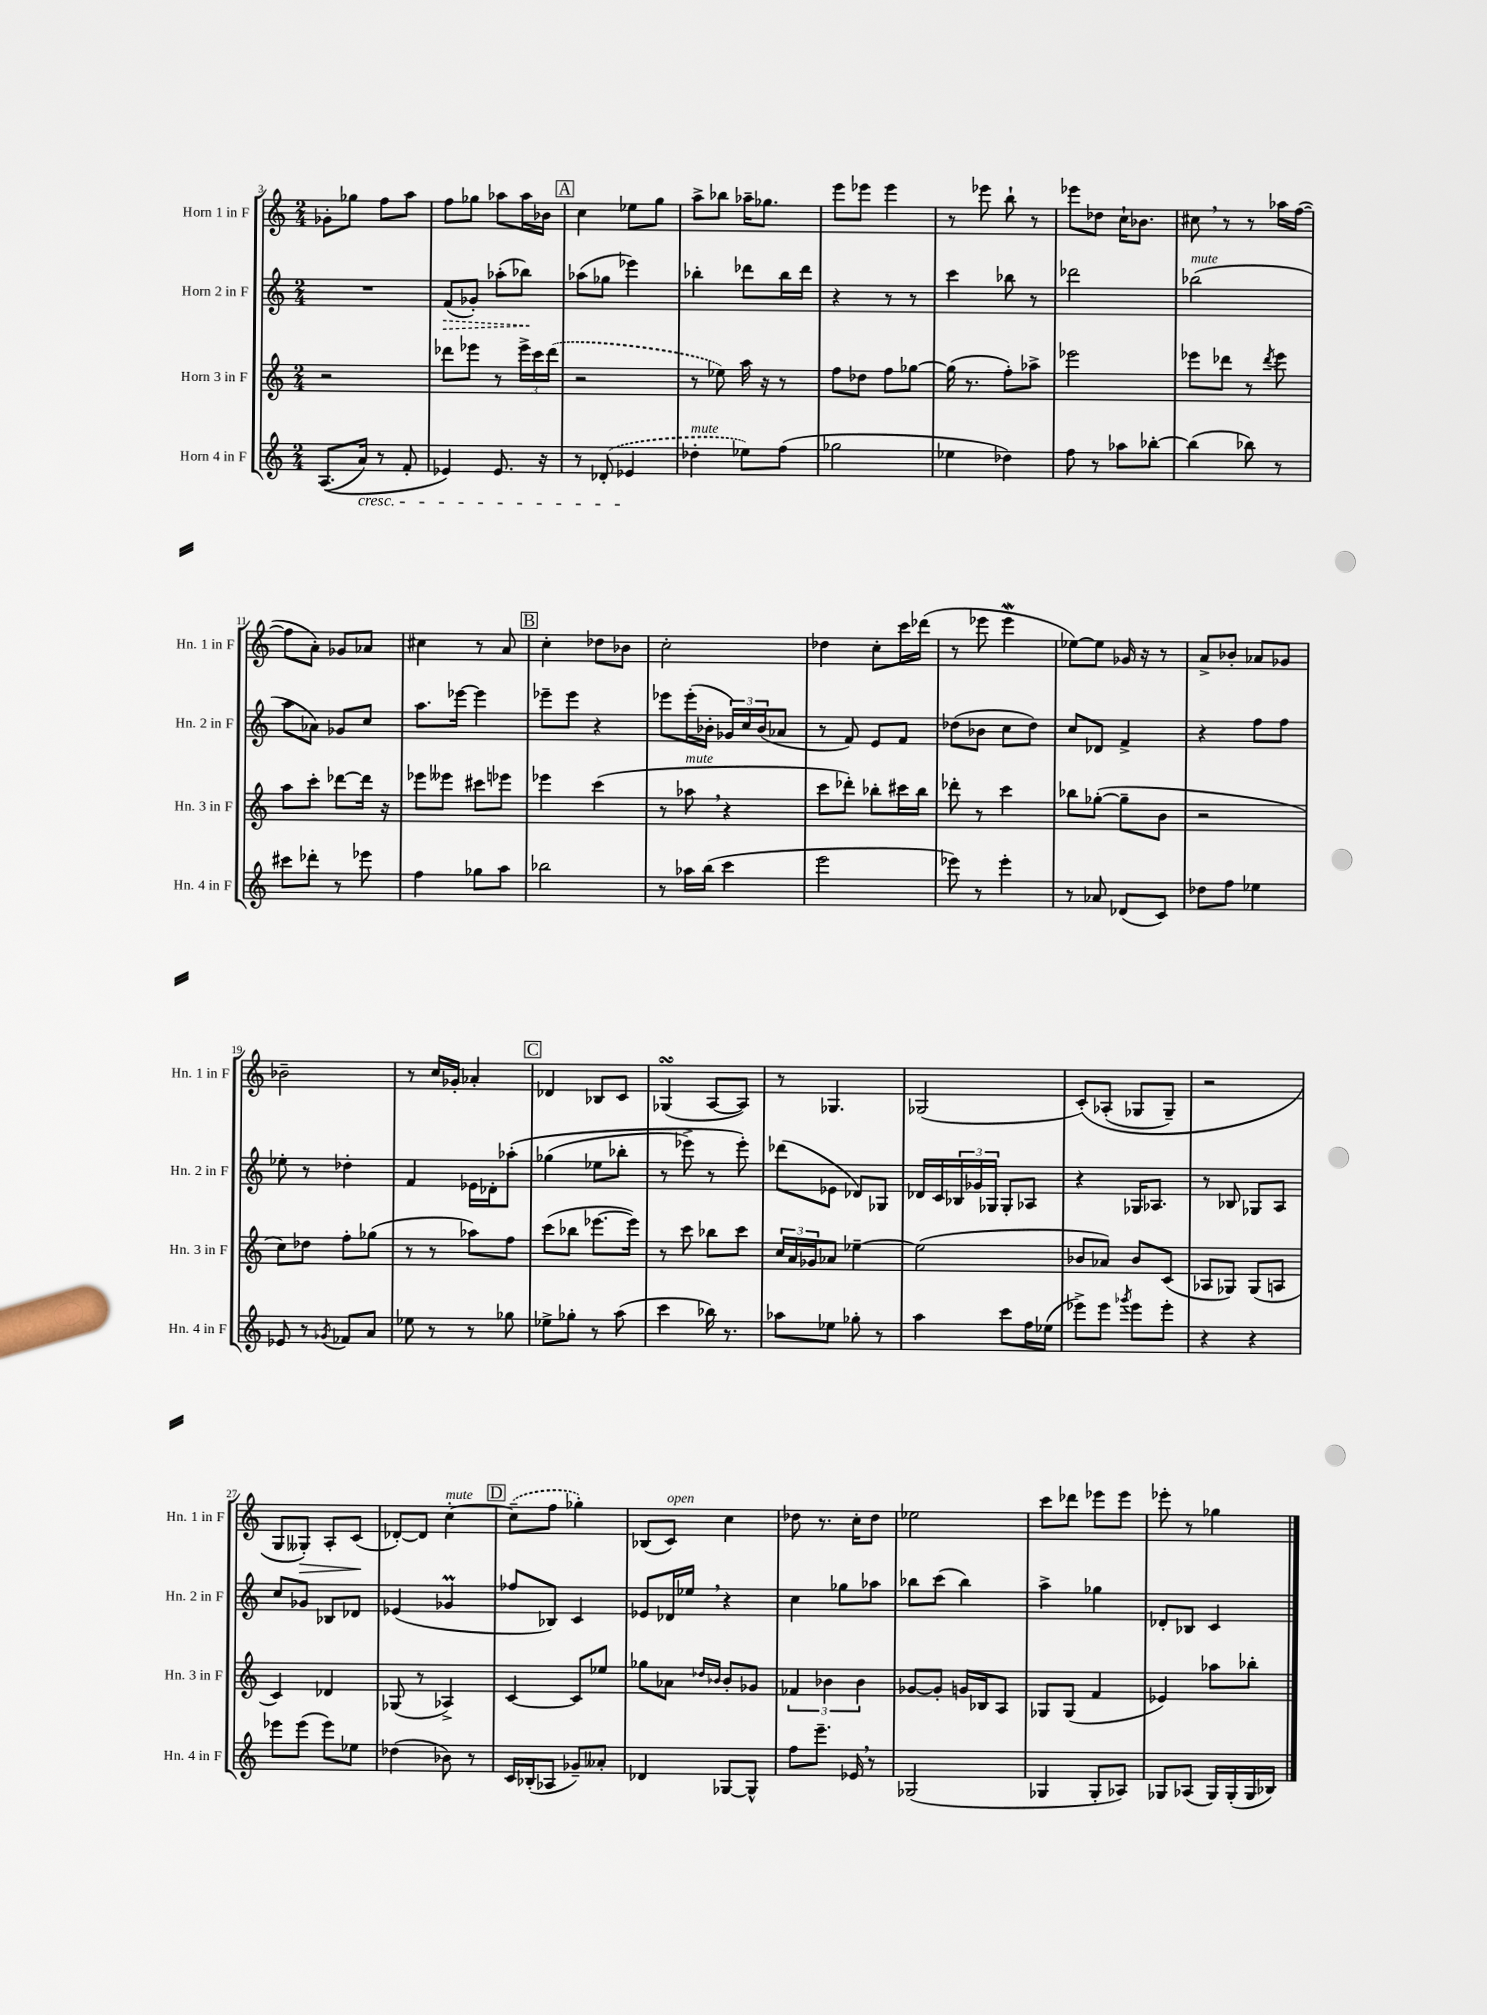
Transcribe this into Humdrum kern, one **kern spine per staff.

**kern	**kern	**kern	**kern
*staff4	*staff3	*staff2	*staff1
*clefG2	*clefG2	*clefG2	*clefG2
*k[]	*k[]	*k[]	*k[]
*M2/4	*M2/4	*M2/4	*M2/4
&((8.A	2r	2r	8g-'
.	.	.	8gg-
16a)	.	.	.
8r	.	.	8ff
8f'	.	.	8aa
=	=	=	=
4e-&)	8ddd-	(8f	8ff
.	8eee-	8g-')	8gg-
8.e-	8r	(8aa-'	8aa-
.	24eee-^	8bb-)	16aa-
.	24ccc	.	.
16r	.	.	16b-
.	(24ddd-	.	.
=	=	=	=
8r	2r	(8aa-	4cc
(8d-'	.	8gg-	.
4e-	.	4eee-)	8ee-
.	.	.	8gg
=	=	=	=
4dd-'	8r	4bb-'	8aa^
.	8ee-)	.	8bb-
8ee-)	16aa	8ddd-	16aa-~
.	16r	.	8.gg-
(8ff	8r	16bb-	.
.	.	16ddd-	.
=	=	=	=
2gg-	8ff	4r	8eee
.	8dd-	.	8eee-
.	8ff	8r	4eee-
.	[8gg-	8r	.
=	=	=	=
4ee-	(16gg-]	4ccc	8r
.	8.r	.	.
.	.	.	8eee-
4dd-)	8ff')	8bb-	8bb`
.	8aa-^	8r	8r
=	=	=	=
8ff	2eee-	2ddd-	8eee-
8r	.	.	8dd-
8aa-	.	.	16cc`
.	.	.	8.b-
[8bb-'	.	.	.
=	=	=	=
(4bb-]	8eee-	(2bb-	8cc#
.	8ddd-	.	8r
8bb-)	8r	.	8r
.	8qddd-	.	.
8r	8eee-	.	16aa-
.	.	.	([16ff
=	=	=	=
8ccc#	8aa	8aa	8ff]
8ddd-'	8ccc'	8a-)	8a')
8r	[8ddd-	8g-	8g-
8eee-	16ddd-]	8cc	8a-
.	16r	.	.
=	=	=	=
4ff	8eee-	8.aa	4cc#
.	8eee--	.	.
.	.	[16eee-	.
8gg-	8ccc#	4eee-]	8r
8aa	8eee-	.	8a
=	=	=	=
2bb-	4eee-	8eee-~	4cc'
.	.	8eee-	.
.	(4ccc	4r	8dd-
.	.	.	8b-
=	=	=	=
8r	8r	8eee-	2cc'
16aa-	8aa-	(16eee-'	.
(16bb	.	16b-'	.
4ccc	4r	24g-)	.
.	.	24cc	.
.	.	(24b-	.
.	.	8a-	.
=	=	=	=
2eee	8ccc	8r	4dd-
.	8ddd-')	8f)	.
.	8bb-'	8e	8cc'
.	16ccc#	8f	16ccc
.	16bb-	.	(16ddd-
=	=	=	=
8eee-)	8ddd-'	(8dd-	8r
8r	8r	8b-	8eee-
4eee-'	4ccc	8cc	4eee-
.	.	8dd-)	.
=	=	=	=
8r	8bb-	8cc	[8ee-)
8a-	([8gg-'	8d-	8ee-]
(8d-	8gg-~]	4f^	16g-
.	.	.	16r
8c)	8b	.	8r
=	=	=	=
8dd-	2r	4r	8a^
8ff	.	.	8b-'
4ee-	.	8ff	8a-
.	.	8ff	8g-
=	=	=	=
8e-	8cc)	8ee-'	2b-~
8r	8dd-	8r	.
8qg-	.	.	.
8f-	8ff'	4dd-'	.
8a	(8gg-	.	.
=	=	=	=
8ee-	8r	4f	8r
8r	8r	.	16cc
.	.	.	16g-'
8r	8aa-)	16e-	4a-'
.	.	16d-'	.
8gg-	8ff	&(8aa-'	.
=	=	=	=
8ee-^	(8ccc	(4gg-	4d-
8gg-'	8bb-	.	.
8r	[8.eee-	8ee-	8B-
(8aa	.	8bb-'	8c
.	16eee-])	.	.
=	=	=	=
4ccc	8r	8r	(4G-
.	8ccc	8eee-^)	.
16bb-)	8bb-	8r	[8A
8.r	.	.	.
.	8ccc	8eee-'&)	8A])
=	=	=	=
8aa-	24cc	(8ddd-	8r
.	24a	.	.
.	24g-	.	.
8ee-	8a-	8e-	4.G-
8gg-'	[4ee-~	8d-)	.
8r	.	8G-	.
=	=	=	=
4aa	(2ee-]	16d-	(2G-
.	.	16c	.
.	.	24B-	.
.	.	24g-	.
.	.	24G-	.
8ccc	.	8G-'	.
16ff	.	8A-	.
(16ee-	.	.	.
=	=	=	=
8eee-^)	8b-	4r	&(8c')
8eee-	8a-)	.	(8A-'
8qggg-	.	.	.
8eee-	8b-	16G-	8G-
.	.	8.A-	.
8eee-'	(8c	.	8G-~)
=	=	=	=
4r	8A-	8r	2r
.	8G-)	8B-	.
4r	(8G-	8G-	.
.	8A	8A	.
=	=	=	=
8eee-	4c)	8cc	8G
(8eee-	.	8g-	8G--'&)
8eee-)	4d-	8B-	8A'
8ee-	.	8d-	(8c
=	=	=	=
(4dd-	(8G-	(4e-	[8d-')
.	8r	.	8d-]
8b-)	4A-^)	4g-	[4cc'
8r	.	.	.
=	=	=	=
16c	[4c	8ff-	(8cc~]
(16B-'	.	.	.
8A-	.	8B-)	8ff
8g-~)	8c]	4c	4gg-')
8a--'	8ee-	.	.
=	=	=	=
4d-	8gg-	8e-	(8B-
.	8a-	16d-	8c)
.	.	16ee-	.
.	16qqdd-	.	.
.	16qqb-	.	.
[8G-	8b-'	4r	4cc
8G-^^]	8g-	.	.
=	=	=	=
8ff	6f-	4cc	8dd-
8.eee~	.	.	8.r
.	6b-	.	.
.	.	8gg-	.
16e-	.	.	16cc'
.	6b-	.	.
8r	.	8aa-	8dd-
=	=	=	=
(2G-	[8g-	8bb-	2ee-
.	8g-']	(8ccc	.
.	16g	4bb-)	.
.	16B-	.	.
.	8A	.	.
=	=	=	=
4G-	8G-	4aa^	8ccc
.	(8G-	.	8ddd-
8G-'	4f	4gg-	8eee-
8A-)	.	.	8eee-
=	=	=	=
8G-	4e-)	8d-'	8eee-'
(8A-	.	8B-	8r
16G-)	8aa-	4c	4gg-
(16G-'	.	.	.
16G-	8bb-'	.	.
16B-)	.	.	.
==	==	==	==
*-	*-	*-	*-
